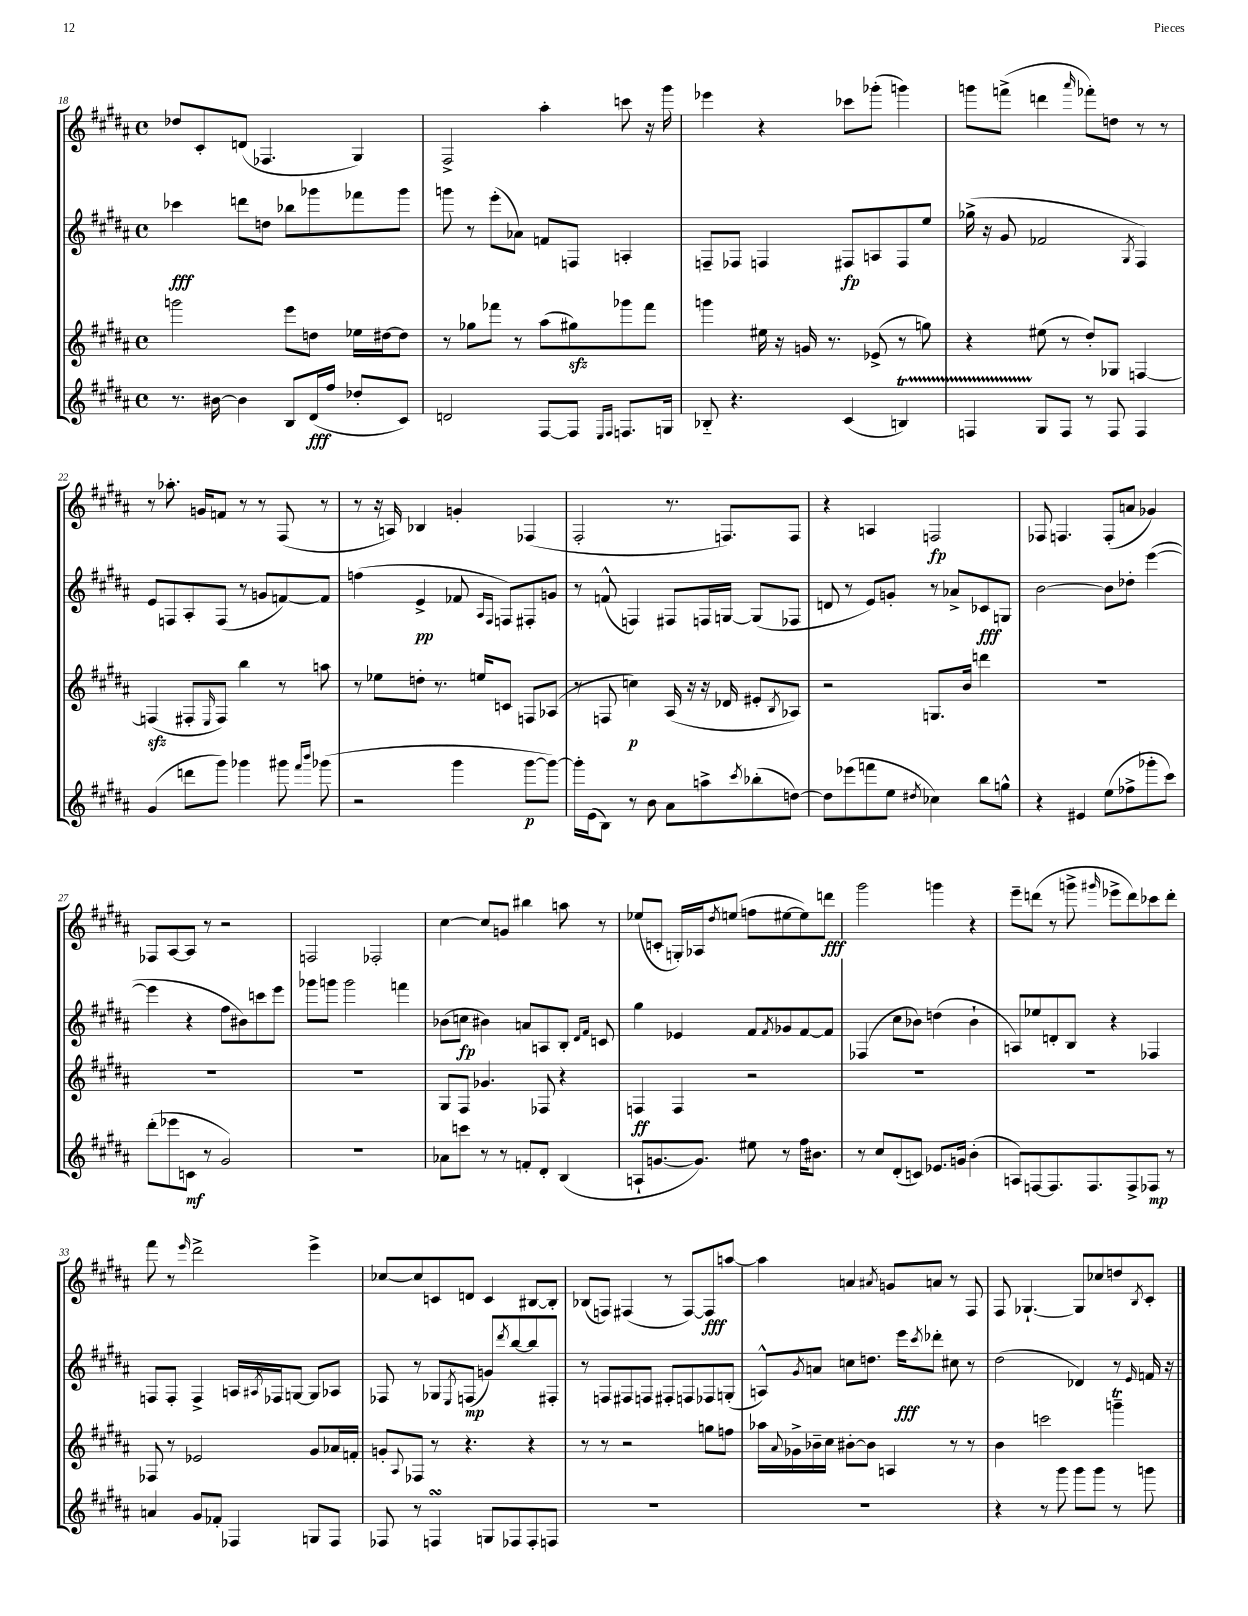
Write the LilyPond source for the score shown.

<<
\new StaffGroup <<
\new Staff = "s0" {
    \clef treble \key b \major \defaultTimeSignature \time 4/4
    des''8 cis'8-. d'8( fes4. gis4) |
    fis2-> ais''4-. c'''8 r16 gis'''16 |
    ees'''4 r4 ces'''8 ges'''8-.( g'''4) |
    g'''8 f'''8->( d'''4 \grace { ais'''16 } fes'''8-.) d''8 r8 r8 |
    r8 aes''8.-. g'16 f'8 r8 r8 fis8( r8 |
    r8 r16 a16) bes4 g'4-. fes4( |
    fis2-. r8. f8.) f8 |
    r4 a4 f2\fp |
    fes8 f4. f8-.( a'8 ges'4) |
    fes8 ais8~ ais8 r8 r2 |
    f2 fes2-. |
    cis''4~ cis''8 g'8 bis''4 a''8 r8 |
    ees''8( c'8-. g16-.) aes16 \acciaccatura { dis''8 } e''8( f''8 eis''8~ eis''8) d'''8\fff |
    gis'''2 g'''4 r4 |
    e'''8-- d'''8( r8 g'''8-> \grace { gis'''16 } ees'''8-> d'''8) ces'''8 d'''8-. |
    fis'''8 r8 \grace { e'''16 } dis'''2-> e'''4-> |
    ces''8~ ces''8 c'8 d'8 c'4 bis8~ bis8-. |
    bes8( f8) fis4( r8 fis8~) fis8\fff a''8~ |
    a''4 a'4 \acciaccatura { ais'8 } g'8 a'8 r8 fis8 |
    fis8 ges4.~-! ges8 ces''8 d''8 \acciaccatura { b8 } cis'8-. \bar "|." |
}
\new Staff = "s1" {
    \clef treble \key b \major \defaultTimeSignature \time 4/4
    ces'''4\fff d'''8 d''8 bes''8 ges'''8 fes'''8 ges'''8 |
    g'''8 r8 e'''8-.( aes'8) f'8 f8 a4-. |
    f8-- fes8 f4 fis8\fp a8 fis8 e''8 |
    ges''16->( r16 gis'8 fes'2 \acciaccatura { gis8 } fis4) |
    e'8 f8 ais8-. f8( r8 g'8 f'8~) f'8 |
    f''4( e'4->\pp fes'8 \grace { ais16 fis16 } f8) fis8-. g'8 |
    r8 f'8-^( f4) fis8 f16 g16~ g8( fes8 |
    d'8 r8 e'8) g'8-. r8 aes'8-> ces'8\fff g8 |
    b'2~ b'8 des''8-. e'''4~( |
    e'''4 r4 fis''8 bis'8) c'''8 e'''8 |
    ges'''8 g'''8 g'''2 f'''4 |
    bes'8( c''8\fp bis'4) a'8 a8 b8-. \grace { dis'16 fis'16 } c'8 |
    gis''4 ees'4 fis'8 \acciaccatura { fis'8 } ges'8 fis'8~ fis'8 |
    fes4( cis''8 bes'8) d''4( bes'4-! |
    a8) ees''8 d'8-. b8 r4 fes4 |
    f8 f8-. f4-> a16 \acciaccatura { ais8 } fes16 g8~ g8 aes8 |
    fes8 r8 ges8 \acciaccatura { e8 } f8\mp( g'8) \acciaccatura { dis'''8 } b''8~ b''8 fis8-. |
    r8 f8 fis8 f8 fis8-. f8 fes8 g8-.( |
    a8-^) \acciaccatura { gis'8 } a'8 c''8 d''8. e'''16\fff \acciaccatura { cis'''8 } des'''8-. cis''8 r8 |
    dis''2( des'4) r8 \grace { e'16 } f'16 r16 \bar "|." |
}
\new Staff = "s2" {
    \clef treble \key b \major \defaultTimeSignature \time 4/4
    g'''2 e'''8 d''8 ees''16 dis''16~ dis''8 |
    r8 ges''8 fes'''8 r8 ais''8( gis''8\sfz) ges'''8 fes'''8 |
    g'''4 eis''16 r16 g'16 r8. ees'8->( r8 g''8) |
    r4 eis''8( r8 dis''8-.) ges8 f4~ |
    f4\sfz( fis8-. \grace { e16 } fis8) b''4 r8 a''8 |
    r8 ees''8 d''8-. r8. e''16 c'8 f8 aes8( |
    r8 f8 c''4\p) ais16( r16 r16 des'16 eis'8-. \acciaccatura { b8 } aes8) |
    r2 g8. b'16 d'''4 |
    R1 |
    R1 |
    R1 |
    gis8 fis8 ges'4. fes8 r4 |
    f4\ff f4 r2 |
    R1 |
    R1 |
    fes8 r8 ees'2 gis'8 aes'16 f'16-. |
    g'8-. \appoggiatura { ais8 } fes8 r8 r4. r4 |
    r8 r8 r2 g''8 f''8 |
    aes''16 \appoggiatura { ais'8 } ges'16-> bes'16-- cis''16 bis'8~-. bis'8 a4 r8 r8 |
    b'4 c'''2 g'''4--\trill \bar "|." |
}
\new Staff = "s3" {
    \clef treble \key b \major \defaultTimeSignature \time 4/4
    r8. bis'16~ bis'4 b8 dis'16\fff( fis''16 des''8-. cis'8) |
    d'2 fis8~ fis8 \grace { e16 fis16 } f8. g16 |
    bes8-_ r4. cis'4( b4\startTrillSpan) |
    f4 gis8\stopTrillSpan f8 r8 f8 f4 |
    gis'4( d'''8 gis'''8) ges'''4 gis'''8 \grace { fis'''16 b'''16 } ges'''8( |
    r2 gis'''4 gis'''8~\p gis'''8~) |
    gis'''16-. e'16( b8) r8 b'8 ais'8 a''8-> \acciaccatura { cis'''8 } bes''8-.( d''8~) |
    d''8 ees'''8( f'''8 e''8 \acciaccatura { dis''8 } ces''4) b''8 g''8-^ |
    r4 eis'4 e''8( fes''8-> ges'''8-. cis'''8) |
    dis'''8-.( ees'''8 c'8\mf r8 gis'2) |
    R1 |
    aes'8 c'''8 r8 r8 f'8-. dis'8-. b4( |
    a8-! g'8.~ g'8.) eis''8 r8 fis''16 bis'8. |
    r8 cis''8 dis'8-.( c'8) ees'8. g'16 b'4-.( |
    a8) f8~ f8. f8. f8-> fes8\mp r8 |
    a'4 gis'8 fes'8-. fes4 g8 fes8 |
    fes8 r8 f4\turn g8 fes8 fes8-. f8 |
    R1 |
    R1 |
    r4 r8 gis'''8 gis'''8 gis'''8 r8 g'''8 \bar "|." |
}
>>
>>
\layout { \context { \Score currentBarNumber = #18 } }
